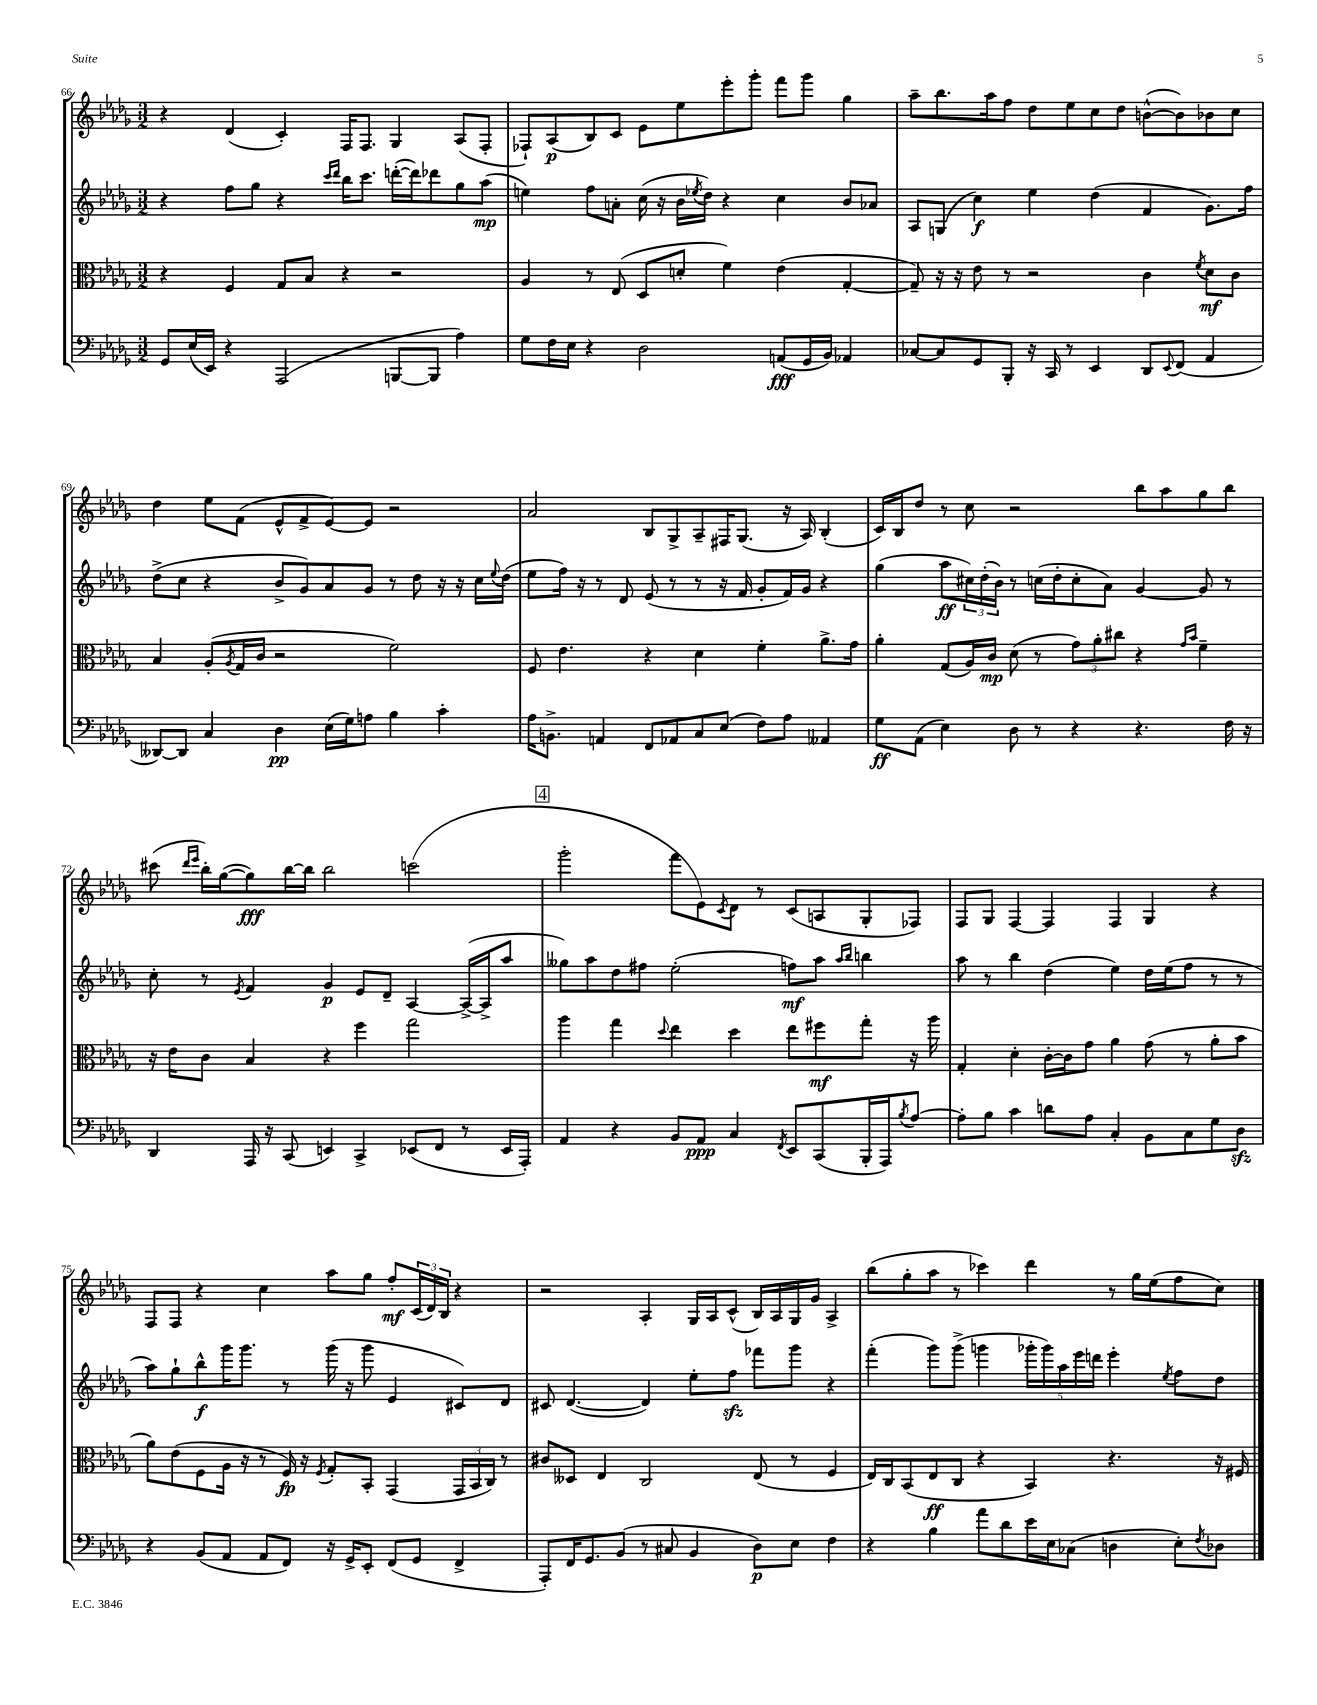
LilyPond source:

<<
\new StaffGroup <<
\new Staff = "s0" {
    \clef treble \key des \major \numericTimeSignature \time 3/2
    r4 des'4( c'4-.) f16 f8. ges4 aes8( f8-. |
    fes8-!) aes8\p( bes8) c'8 ees'8 ees''8 ees'''8-. ges'''8-. f'''8 ges'''8 ges''4 |
    aes''8-- bes''8. aes''16 f''8 des''8 ees''8 c''8 des''8 b'8~-^( b'8) bes'8 c''8 |
    des''4 ees''8 f'8( ees'8-^ f'8-> ees'8~) ees'8 r2 |
    aes'2 bes8 ges8-> aes8-- fis16 ges8.( r16 aes16) bes4-.( |
    c'16) bes16 des''8 r8 c''8 r2 bes''8 aes''8 ges''8 bes''8 |
    cis'''8( \grace { des'''16 ees'''16 } bes''16-.) ges''16~( ges''8\fff) bes''16~ bes''16 bes''2 c'''2( |
    \mark \markup { \box "4" } ges'''2-. f'''8 ees'8) \acciaccatura { c'8 } des'8 r8 c'8( a8 ges8-. fes8) |
    f8 ges8 f4~ f4 f4 ges4 r4 |
    f8 f8 r4 c''4 aes''8 ges''8 f''8-.\mf \tuplet 3/2 { c'16( des'16) bes16 } r4 |
    r2 aes4-. ges16 aes16 c'8-^( bes16) aes16 ges16 ges'16 aes4-> |
    bes''8( ges''8-. aes''8 r8 ces'''4) des'''4 r8 ges''16 ees''16( f''8 c''8) \bar "|." |
}
\new Staff = "s1" {
    \clef treble \key des \major \numericTimeSignature \time 3/2
    r4 f''8 ges''8 r4 \grace { c'''16 des'''16 } bes''16 c'''8. d'''16~-.( d'''16) des'''8 ges''8 aes''8\mp( |
    e''4) f''8 a'8-. c''16( r16 bes'16 \acciaccatura { ees''8 } des''16) r4 c''4 bes'8 aes'8 |
    aes8 g8( c''4\f) ees''4 des''4( f'4 ges'8.) f''16 |
    des''8->( c''8 r4 bes'8-> ges'8) aes'8 ges'8 r8 des''8 r16 r16 c''16 \appoggiatura { ees''8 } des''16( |
    ees''8 f''16) r16 r8 des'8 ees'8( r8 r8 r16 f'16 ges'8-. f'16) ges'16 r4 |
    ges''4( aes''8\ff \tuplet 3/2 { cis''16) des''16-.( bes'16) } r8 c''16( des''16-. c''8-. aes'8) ges'4~ ges'8 r8 |
    c''8-. r8 \acciaccatura { ees'8 } f'4 ges'4\p ees'8 des'8-- aes4~ aes16~->( aes16-> aes''8 |
    \mark \markup { \box "4" } geses''8) aes''8 des''8 fis''8 ees''2-.( f''8\mf) aes''8 \grace { aes''16 bes''16 } b''4 |
    aes''8 r8 bes''4 des''4( ees''4) des''16 ees''16( f''8 r8 r8 |
    aes''8) ges''8-! bes''8-^\f ges'''16 ges'''8. r8 ges'''16( r16 ges'''8 ees'4 cis'8) des'8 |
    cis'8 des'4.~( des'4) ees''8-. f''8\sfz fes'''8 ges'''8 r4 |
    f'''4-.( ges'''8) ges'''8->( g'''4 \tuplet 5/4 { ges'''16-. ges'''16) aes''16 ees'''16 d'''16 } ees'''4-. \acciaccatura { ees''8 } f''8 des''8 \bar "|." |
}
\new Staff = "s2" {
    \clef alto \key des \major \numericTimeSignature \time 3/2
    r4 f4 ges8 bes8 r4 r2 |
    aes4 r8 ees8( des8 d'8-. f'4) ees'4( ges4~-. |
    ges8--) r16 r16 ees'8 r8 r2 c'4 \acciaccatura { f'8 } des'8\mf c'8 |
    bes4 aes8-.( \acciaccatura { aes8 } ges16 c'16 r2 f'2) |
    f8 ees'4. r4 des'4 f'4-. aes'8.-> ges'16 |
    aes'4-. ges8( aes16) c'16\mp des'8( r8 \tuplet 3/2 { ges'8) aes'8-. cis''8 } r4 \grace { ges'16 bes'16 } f'4-- |
    r16 ees'16 c'8 bes4 r4 f''4 ges''2 |
    \mark \markup { \box "4" } aes''4 ges''4 \appoggiatura { des''8 } ees''4 des''4 ees''8 fis''8\mf ges''8-. r16 aes''16 |
    ges4-. des'4-. c'16~-. c'16 ges'8 aes'4 ges'8( r8 aes'8-. bes'8 |
    aes'8) ees'8( f8 aes16 r16 r8 f16\fp) r16 \acciaccatura { f8 } ges8-. bes,8-. ges,4( \tuplet 3/2 { ges,16 bes,16 c16) } r8 |
    cis'8 deses8 ees4 c2 ees8( r8 f4 |
    ees16) c16 bes,8( ees8\ff c8 r4 bes,4) r4. r16 fis16 \bar "|." |
}
\new Staff = "s3" {
    \clef bass \key des \major \numericTimeSignature \time 3/2
    ges,8 ees16( ees,16) r4 aes,,2( b,,8~ b,,8 aes4) |
    ges8 f16 ees16 r4 des2 a,8\fff( ges,16 bes,16) aes,4 |
    ces8~ ces8 ges,8 bes,,8-. r16 c,16 r8 ees,4 des,8 \appoggiatura { ees,8 } f,8( aes,4 |
    deses,8~) deses,8 c4 des4\pp ees16( ges16) a8 bes4 c'4-. |
    aes16 b,8.-> a,4 f,8 aes,8 c8 ees8( f8) aes8 aeses,4 |
    ges8\ff aes,8( ees4) des8 r8 r4 r4. f16 r16 |
    des,4 aes,,16 r16 c,8( e,4) c,4-> ees,8( f,8 r8 ees,16 aes,,16-.) |
    \mark \markup { \box "4" } aes,4 r4 bes,8 aes,8\ppp c4 \acciaccatura { f,8 } ees,8 c,8( bes,,16-. aes,,16) \acciaccatura { bes8 } aes8~ |
    aes8-. bes8 c'4 d'8 aes8 c4-. bes,8 c8 ges8 des8\sfz |
    r4 bes,8( aes,8 aes,8 f,8) r16 ges,16-> ees,8-. f,8( ges,8 f,4-> |
    aes,,8-.) f,16 ges,8. bes,8( r8 cis8 bes,4 des8\p) ees8 f4 |
    r4 bes4 aes'8 des'8 ees'16 ees16 ces8( d4 ees8-.) \acciaccatura { f8 } des8 \bar "|." |
}
>>
>>
\layout { \context { \Score currentBarNumber = #66 } }
